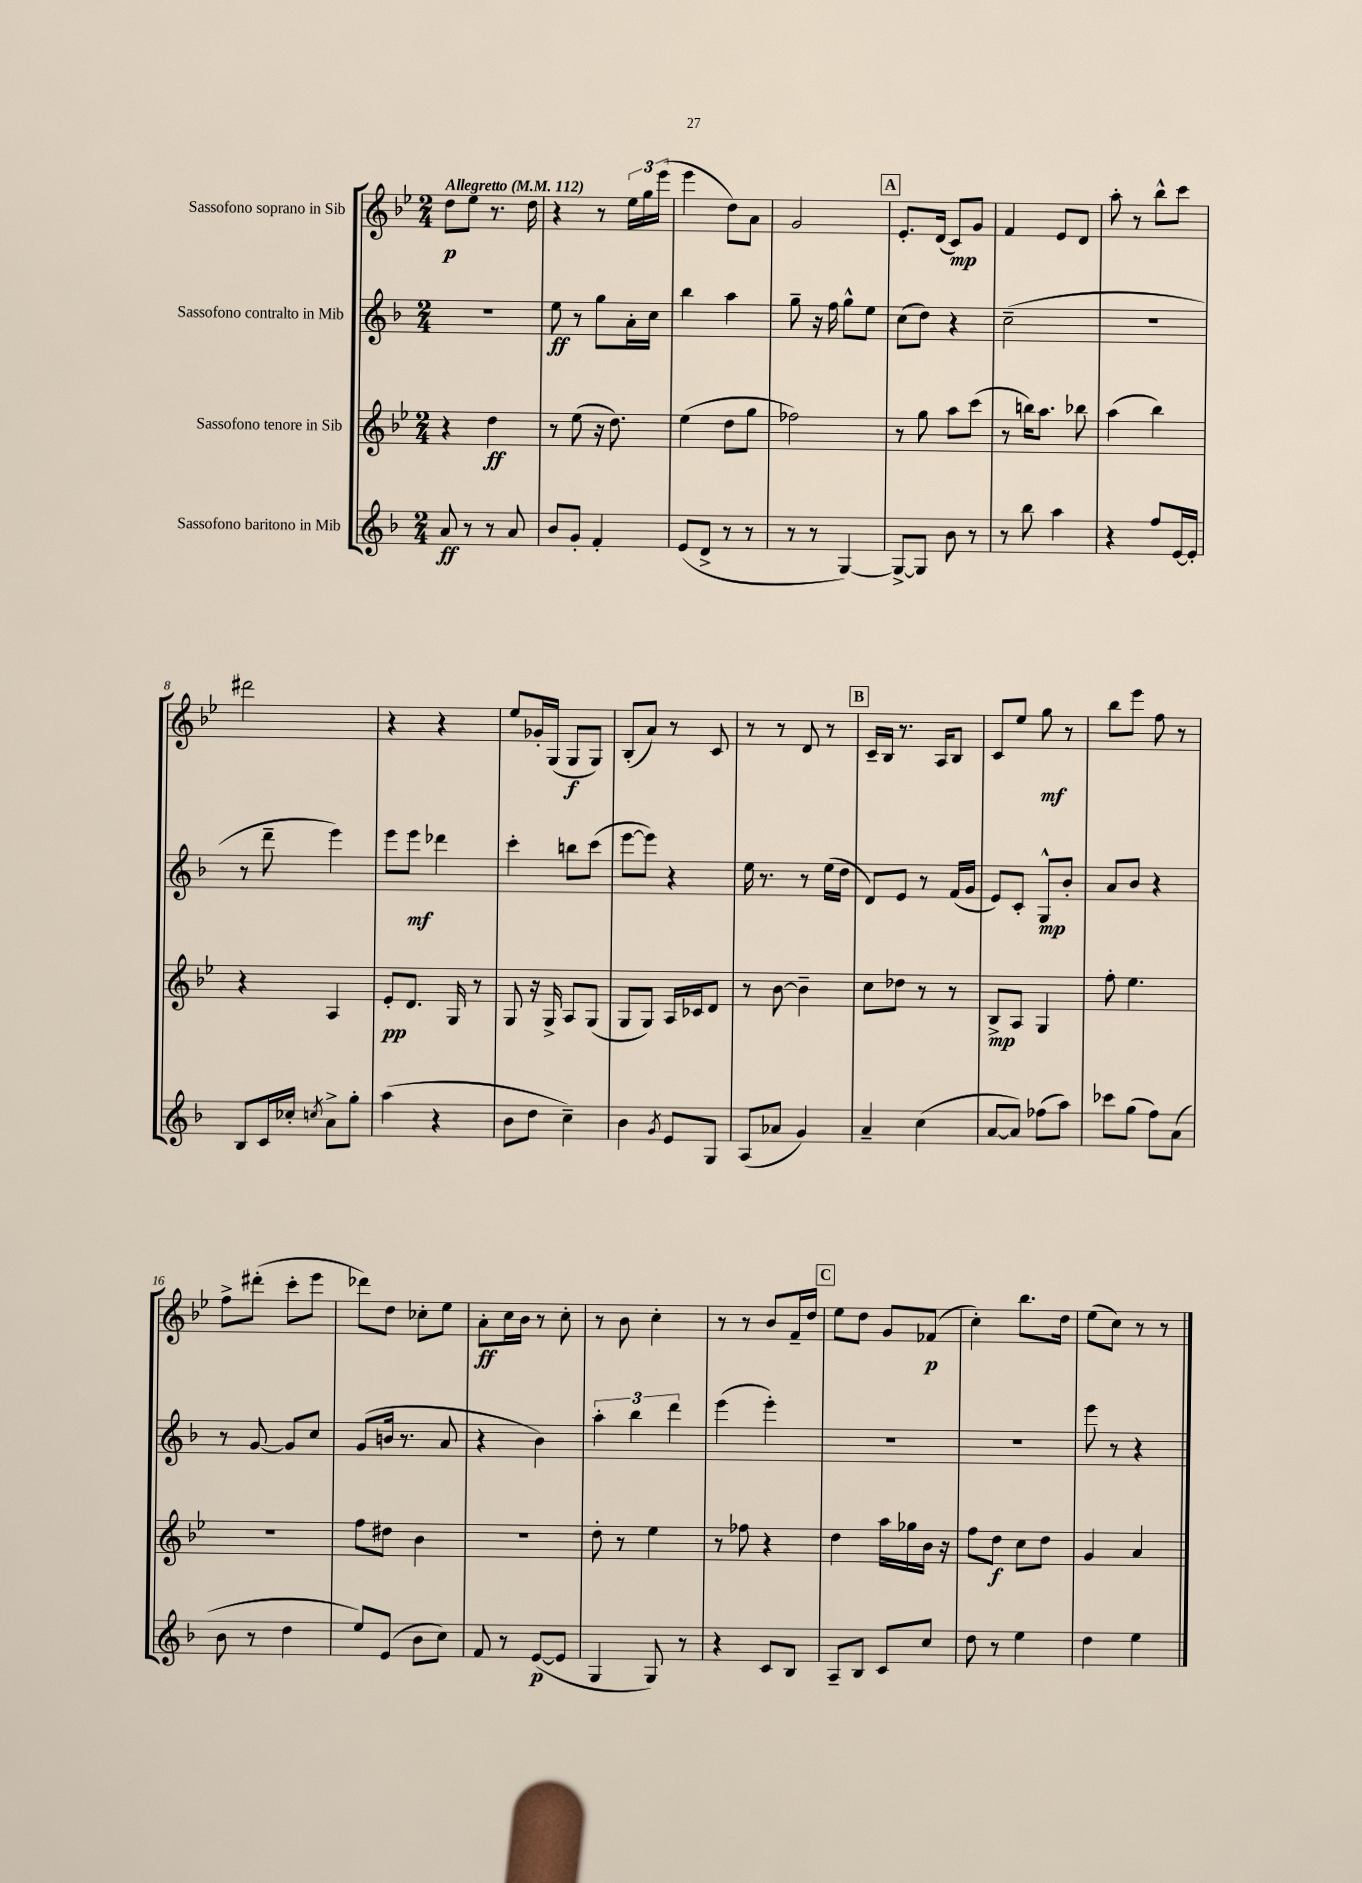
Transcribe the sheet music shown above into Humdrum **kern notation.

**kern	**dynam	**kern	**dynam	**kern	**dynam	**kern	**dynam
*part4	*part4	*part3	*part3	*part2	*part2	*part1	*part1
*staff4	*staff4	*staff3	*staff3	*staff2	*staff2	*staff1	*staff1
*I"Sassofono baritono in Mib	*	*I"Sassofono tenore in Sib	*	*I"Sassofono contralto in Mib	*	*I"Sassofono soprano in Sib	*
*clefG2	*	*clefG2	*	*clefG2	*	*clefG2	*
*k[b-]	*	*k[b-e-]	*	*k[b-]	*	*k[b-e-]	*
*M2/4	*	*M2/4	*	*M2/4	*	*M2/4	*
*MM112	*	*MM112	*	*MM112	*	*MM112	*
=1	=1	=1	=1	=1	=1	=1	=1
!	!	!	!	!	!	!LO:TX:a:B:t=Allegretto	!
8a/	ff	4r	.	2r	.	8dd\L	p
8r	.	.	.	.	.	8ee-\J	.
8r	.	4dd\	ff	.	.	8.r	.
8a/	.	.	.	.	.	.	.
.	.	.	.	.	.	16dd\	.
=2	=2	=2	=2	=2	=2	=2	=2
8b-/L	.	8r	.	8ee\	ff	4r	.
8g'/J	.	(8ee-\	.	8r	.	.	.
4f'/	.	16r	.	8gg\L	.	8r	.
.	.	8.dd\)	.	.	.	.	.
.	.	.	.	16a'\L	.	24ee-\LL	.
.	.	.	.	.	.	24gg\	.
.	.	.	.	16cc\JJ	.	.	.
.	.	.	.	.	.	(24eee-\JJ	.
=3	=3	=3	=3	=3	=3	=3	=3
(8e/L	.	(4ee-\	.	4bb-\	.	4eee-\	.
8d^/J	.	.	.	.	.	.	.
8r	.	8dd\L	.	4aa\	.	8dd\L)	.
8r	.	8gg\J	.	.	.	8a\J	.
=4	=4	=4	=4	=4	=4	=4	=4
8r	.	2ff-X\)	.	8gg~\	.	2g/	.
8r	.	.	.	16r	.	.	.
.	.	.	.	16ff\	.	.	.
[4G/)	.	.	.	8gg^^\L	.	.	.
.	.	.	.	8ee\J	.	.	.
!!LO:REH:place=s1:t=A
=5	=5	=5	=5	=5	=5	=5	=5
8G^/L_	.	8r	.	(8cc\L	.	8.e-'/L	.
8G/J]	.	8gg\	.	8dd\J)	.	.	.
.	.	.	.	.	.	(16d/Jk	.
8b-\	.	8aa\L	.	4r	.	8c/L)	mp
8r	.	(8ccc\J	.	.	.	8g/J	.
=6	=6	=6	=6	=6	=6	=6	=6
8r	.	8r	.	(2cc~\	.	4f/	.
8bb-\	.	16bbn\KL)	.	.	.	.	.
.	.	8.aa\J	.	.	.	.	.
4aa\	.	.	.	.	.	8e-/L	.
.	.	8bb-X\	.	.	.	8d/J	.
=7	=7	=7	=7	=7	=7	=7	=7
4r	.	(4aa\	.	2r	.	8aa'\	.
.	.	.	.	.	.	8r	.
8ff/L	.	4bb-\)	.	.	.	8bb-^^\L	.
[16e/L	.	.	.	.	.	8ccc\J	.
16e'/JJ]	.	.	.	.	.	.	.
!!LO:LB:g=z
=8	=8	=8	=8	=8	=8	=8	=8
8B-/L	.	4r	.	8r	.	2ddd#X\	.
16c/L	.	.	.	8ddd~\	.	.	.
16cc-X'/JJ	.	.	.	.	.	.	.
8qccn/	.	.	.	.	.	.	.
8a^\L	.	4A/	.	4eee\)	.	.	.
8gg'\J	.	.	.	.	.	.	.
=9	=9	=9	=9	=9	=9	=9	=9
(4aa\	.	8e-'/L	pp	8eee\L	.	4r	.
.	.	8.d/J	.	8eee\J	mf	.	.
4r	.	.	.	4ddd-X\	.	4r	.
.	.	16G/	.	.	.	.	.
.	.	8r	.	.	.	.	.
=10	=10	=10	=10	=10	=10	=10	=10
8b-\L	.	8G/	.	4ccc'\	.	8ee-/L	.
8dd\J	.	16r	.	.	.	16g-X'/L	.
.	.	16G^/	.	.	.	(16G/JJ	.
4cc~\)	.	8A/L	.	8bbn\L	.	8G/L	f
.	.	(8G/J	.	(8ccc\J	.	8G/J)	.
=11	=11	=11	=11	=11	=11	=11	=11
4b-\	.	8G/L	.	[8eee\L	.	(8B-'/L	.
.	.	8G/J)	.	8eee\J])	.	8a/J)	.
8qg/	.	.	.	.	.	.	.
8e/L	.	16A/LL	.	4r	.	8r	.
.	.	16c-X/J	.	.	.	.	.
8G/J	.	8d/J	.	.	.	8c/	.
=12	=12	=12	=12	=12	=12	=12	=12
(8A/L	.	8r	.	16ee\	.	8r	.
.	.	.	.	8.r	.	.	.
8a-X/J	.	[8b-\	.	.	.	8r	.
4g/)	.	4b-~\]	.	8r	.	8d/	.
.	.	.	.	(16ee\LL	.	8r	.
.	.	.	.	16dd\JJ	.	.	.
!!LO:REH:place=s1:t=B
=13	=13	=13	=13	=13	=13	=13	=13
4a~/	.	8cc\L	.	8d/L)	.	16c~/LL	.
.	.	.	.	.	.	16B-/JJ	.
.	.	8dd-X\J	.	8e/J	.	8.r	.
(4cc\	.	8r	.	8r	.	.	.
.	.	.	.	.	.	16A/KL	.
.	.	8r	.	(16f/LL	.	8B-/J	.
.	.	.	.	16g/JJ	.	.	.
=14	=14	=14	=14	=14	=14	=14	=14
[8a/L	.	8B-^/L	mp	8e/L)	.	8c/L	.
8a/J])	.	8A/J	.	8c'/J	.	8ee-/J	.
(8ff-X\L	.	4G/	.	8G^^/L	mp	8gg\	mf
8aa\J)	.	.	.	8b-'/J	.	8r	.
=15	=15	=15	=15	=15	=15	=15	=15
8ccc-X\L	.	8ff'\	.	8a/L	.	8bb-\L	.
(8gg\J	.	4.ee-\	.	8b-/J	.	8eee-\J	.
8ff\L)	.	.	.	4r	.	8ff\	.
(8a\J	.	.	.	.	.	8r	.
!!LO:LB:g=z
=16	=16	=16	=16	=16	=16	=16	=16
8b-\	.	2r	.	8r	.	8ff^\L	.
8r	.	.	.	[8g/	.	(8ddd#X'\J	.
4dd\	.	.	.	8g/L]	.	8ccc'\L	.
.	.	.	.	8cc/J	.	8eee-\J	.
=17	=17	=17	=17	=17	=17	=17	=17
8ee/L)	.	8ff\L	.	(8g/L	.	8ddd-X\L)	.
(8e/J	.	8dd#X\J	.	16bn/Jk	.	8dd\J	.
.	.	.	.	8.r	.	.	.
8b-\L	.	4b-\	.	.	.	8cc-X'\L	.
8cc\J)	.	.	.	8a/	.	8ee-\J	.
=18	=18	=18	=18	=18	=18	=18	=18
8f/	.	2r	.	4r	.	8a'\L	ff
8r	.	.	.	.	.	16cc\L	.
.	.	.	.	.	.	16b-\JJ	.
([8e/L	p	.	.	4b-\)	.	8r	.
8e/J]	.	.	.	.	.	8cc'\	.
=19	=19	=19	=19	=19	=19	=19	=19
4G/	.	8dd'\	.	6aa'\	.	8r	.
.	.	8r	.	.	.	8b-\	.
.	.	.	.	6bb-\	.	.	.
8G/)	.	4ee-\	.	.	.	4cc'\	.
.	.	.	.	6ddd\	.	.	.
8r	.	.	.	.	.	.	.
=20	=20	=20	=20	=20	=20	=20	=20
4r	.	8r	.	(4eee\	.	8r	.
.	.	8ff-X\	.	.	.	8r	.
8c/L	.	4r	.	4eee'\)	.	8b-/L	.
8B-/J	.	.	.	.	.	16f~/L	.
.	.	.	.	.	.	16dd/JJ	.
!!LO:REH:place=s1:t=C
=21	=21	=21	=21	=21	=21	=21	=21
8A~/L	.	4dd\	.	2r	.	8ee-\L	.
8B-/J	.	.	.	.	.	8dd\J	.
8c/L	.	16aa\LL	.	.	.	8g/L	.
.	.	16gg-X\	.	.	.	.	.
8cc/J	.	16b-\JJ	.	.	.	(8f-X/J	p
.	.	16r	.	.	.	.	.
=22	=22	=22	=22	=22	=22	=22	=22
8dd\	.	8ff\L	.	2r	.	4cc'\)	.
8r	.	8dd\J	f	.	.	.	.
4ee\	.	8cc\L	.	.	.	8.bb-\L	.
.	.	8dd\J	.	.	.	.	.
.	.	.	.	.	.	16dd\Jk	.
=23	=23	=23	=23	=23	=23	=23	=23
4dd\	.	4g/	.	8eee\	.	(8ee-\L	.
.	.	.	.	8r	.	8cc\J)	.
4ee\	.	4a/	.	4r	.	8r	.
.	.	.	.	.	.	8r	.
==	==	==	==	==	==	==	==
*-	*-	*-	*-	*-	*-	*-	*-
